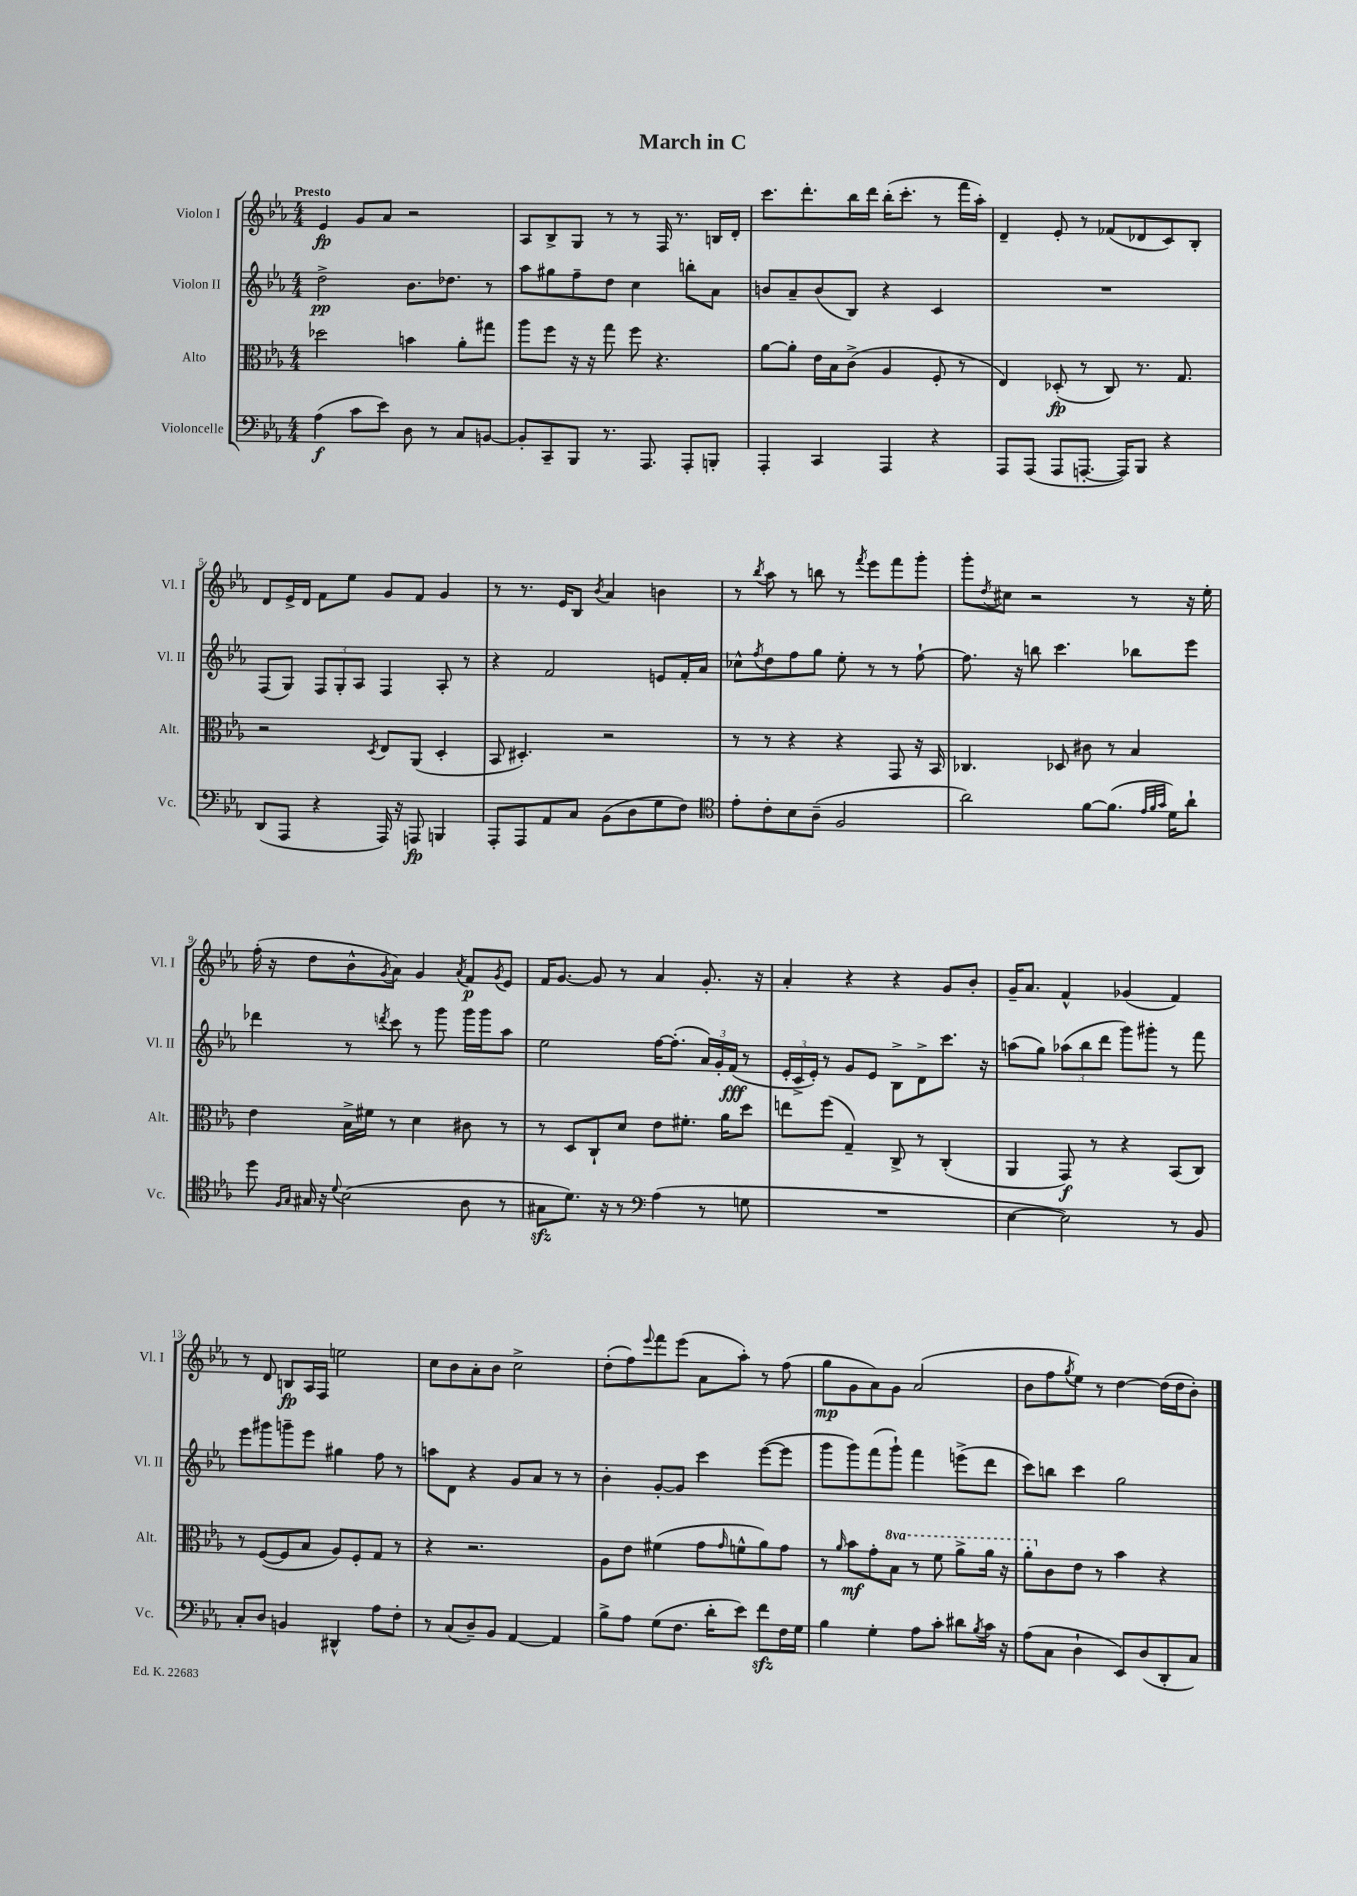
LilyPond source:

\header { title = "March in C" }
<<
\new StaffGroup <<
\new Staff = "s0" \with { instrumentName = "Violon I" shortInstrumentName = "Vl. I" } {
    \clef treble \key ees \major \numericTimeSignature \time 4/4 \tempo "Presto"
    ees'4\fp g'8 aes'8 r2 |
    aes8 bes8-> g8 r8 r8 f16 r8. b16 d'16-. |
    c'''8. d'''8.-. bes''16 d'''16 bes''16-.( c'''8.-. r8 f'''16 aes''16-.) |
    d'4-- ees'8-. r8 fes'8( des'8 c'8) bes8-. |
    d'8 ees'16-> d'16 f'8 ees''8 g'8 f'8 g'4 |
    r8 r8. ees'16 bes8 \acciaccatura { bes'8 } aes'4 b'4 |
    r8 \acciaccatura { bes''8 } aes''8 r8 b''8 r8 \acciaccatura { f'''8 } ees'''8 f'''8 g'''8-. |
    g'''8-. \acciaccatura { d''8 } cis''8 r2 r8 r16 ees''16-. |
    f''16-.( r16 d''8 bes'8-^ \acciaccatura { g'8 } aes'8) g'4 \acciaccatura { aes'8 } f'8\p \acciaccatura { g'8 } ees'8 |
    f'16 g'8.~ g'8 r8 aes'4 g'8.-. r16 |
    aes'4-. r4 r4 g'8 bes'8-. |
    g'16-- aes'8. f'4-^ ges'4( f'4) |
    r8 d'8 b8\fp aes16 f16 e''2 |
    c''8 bes'8 aes'8-. bes'8 c''2-> |
    d''8-.( f''8) \appoggiatura { ees'''8 } f'''8 ees'''8( aes'8 aes''8-.) r8 f''8( |
    g''8\mp g'8 aes'8) g'8 aes'2( |
    bes'8 f''8 \acciaccatura { g''8 } ees''8) r8 d''4~ d''16( d''16 bes'8-.) \bar "|." |
}
\new Staff = "s1" \with { instrumentName = "Violon II" shortInstrumentName = "Vl. II" } {
    \clef treble \key ees \major \numericTimeSignature \time 4/4
    d''2->\pp bes'8. des''8. r8 |
    aes''8 gis''8 f''8-- d''8 c''4 b''8-. aes'8 |
    b'8 aes'8-- b'8( bes8) r4 c'4 |
    R1 |
    f8( g8) \tuplet 3/2 { f8 g8-. aes8 } f4 aes8-. r8 |
    r4 f'2 e'8 f'16-. aes'16 |
    ces''8-^ \acciaccatura { f''8 } d''8 f''8 g''8 ees''8-. r8 r8 f''8~-! |
    f''8. r16 b''8 c'''4. bes''8 ees'''8 |
    des'''4 r8 \acciaccatura { d'''8 } c'''8 r8 g'''8 g'''16 g'''16 aes''8 |
    ees''2 f''16~ f''8.-.( \tuplet 3/2 { aes'16) g'16-. f'16\fff( } r8 |
    \tuplet 3/2 { ees'16-. c'16-> ees'16-.) } r8 g'8 ees'8 bes8-> d'8-> c'''8. r16 |
    a''8( g''8) \tuplet 3/2 { aes''8( bes''8 d'''8 } g'''8) gis'''8-. r8 f'''8 |
    ees'''8 gis'''8 g'''8-- ees'''8 gis''4 f''8 r8 |
    a''8 d'8 r4 g'8 aes'8 r8 r8 |
    bes'4-. g'8~-. g'8 c'''4 ees'''8~( ees'''8 |
    g'''8 g'''8) f'''8( g'''8-!) f'''4 e'''8->( d'''8 |
    c'''8) b''8 c'''4 g''2 \bar "|." |
}
\new Staff = "s2" \with { instrumentName = "Alto" shortInstrumentName = "Alt." } {
    \clef alto \key ees \major \numericTimeSignature \time 4/4 \set Staff.ottavationMarkups = #ottavation-simple-ordinals
    des''2 b'4 aes'8-. gis''8 |
    aes''8 f''8 r16 r16 g''8 f''8 r4. |
    aes'8~ aes'8-. ees'16 bes16 c'8->( aes4 f8-. r8 |
    ees4) des8-.\fp( r8 c8) r8. g8. |
    r2 \acciaccatura { d8 } ees8 aes,8( d4-. |
    bes,8 dis4.-.) r2 |
    r8 r8 r4 r4 g,8 r16 bes,16 |
    ces4. des8 cis'8 r8 bes4 |
    ees'4 bes16-> fis'16 r8 d'4 cis'8 r8 |
    r8 d8 c8-! d'8 ees'8 fis'8.-. aes'16 d''8 |
    e''8 f''8( g4--) c8-> r8 c4-.( |
    aes,4 g,8\f) r8 r4 bes,8( c8) |
    r8 f8~( f8 bes8 aes8) f8-. g8 r8 |
    r4 r2. |
    aes8 ees'8 fis'4( g'8 \grace { g'16 } f'8-^ aes'8) g'8 |
    r8 \grace { aes'16 } bes'8\mf g'8-. \ottava #1 bes'8 r8 f''8 aes''8-> aes''16 r16 |
    aes''8-. \ottava #0 c'8 ees'8 r8 bes'4 r4 \bar "|." |
}
\new Staff = "s3" \with { instrumentName = "Violoncelle" shortInstrumentName = "Vc." } {
    \clef bass \key ees \major \numericTimeSignature \time 4/4
    aes4\f( c'8 ees'8) d8 r8 c8 b,8~ |
    b,8-. c,8-- bes,,8 r8. aes,,8. aes,,8-. b,,8-. |
    aes,,4-. c,4 aes,,4 r4 |
    aes,,8 aes,,8( aes,,8 a,,8.~-. a,,16) bes,,8 r4 |
    d,8( aes,,8 r4 aes,,16) r16 a,,8\fp b,,4 |
    aes,,8-. aes,,8 aes,8 c8 bes,8( d8 g8 f8) |
    \clef tenor ees'8-. c'8-. bes8 aes8--( f2 |
    aes'2) f'8~ f'8.( \grace { ees'32 f'32 g'32 } d'16) aes'8-! |
    d''8 \grace { f16 g16 } gis16 r16 \appoggiatura { d'8 } bes2( aes8 r8 |
    gis8\sfz d'8.) r16 r8 \clef bass aes4( r8 g8 |
    R1 |
    ees4~ ees2) r8 bes,8 |
    c8-. d8 b,4 dis,4-^ aes8 f8-. |
    r8 c8( d8--) bes,8 aes,4~ aes,4 |
    bes8-> aes8 g8( f8. d'16-. ees'8) f'8\sfz f16 g16 |
    bes4 g4-. aes8 c'8-. dis'8 \acciaccatura { bes8 } c'16 r16 |
    aes8( c8 d4-! ees,8) d8( d,8-. c8) \bar "|." |
}
>>
>>
